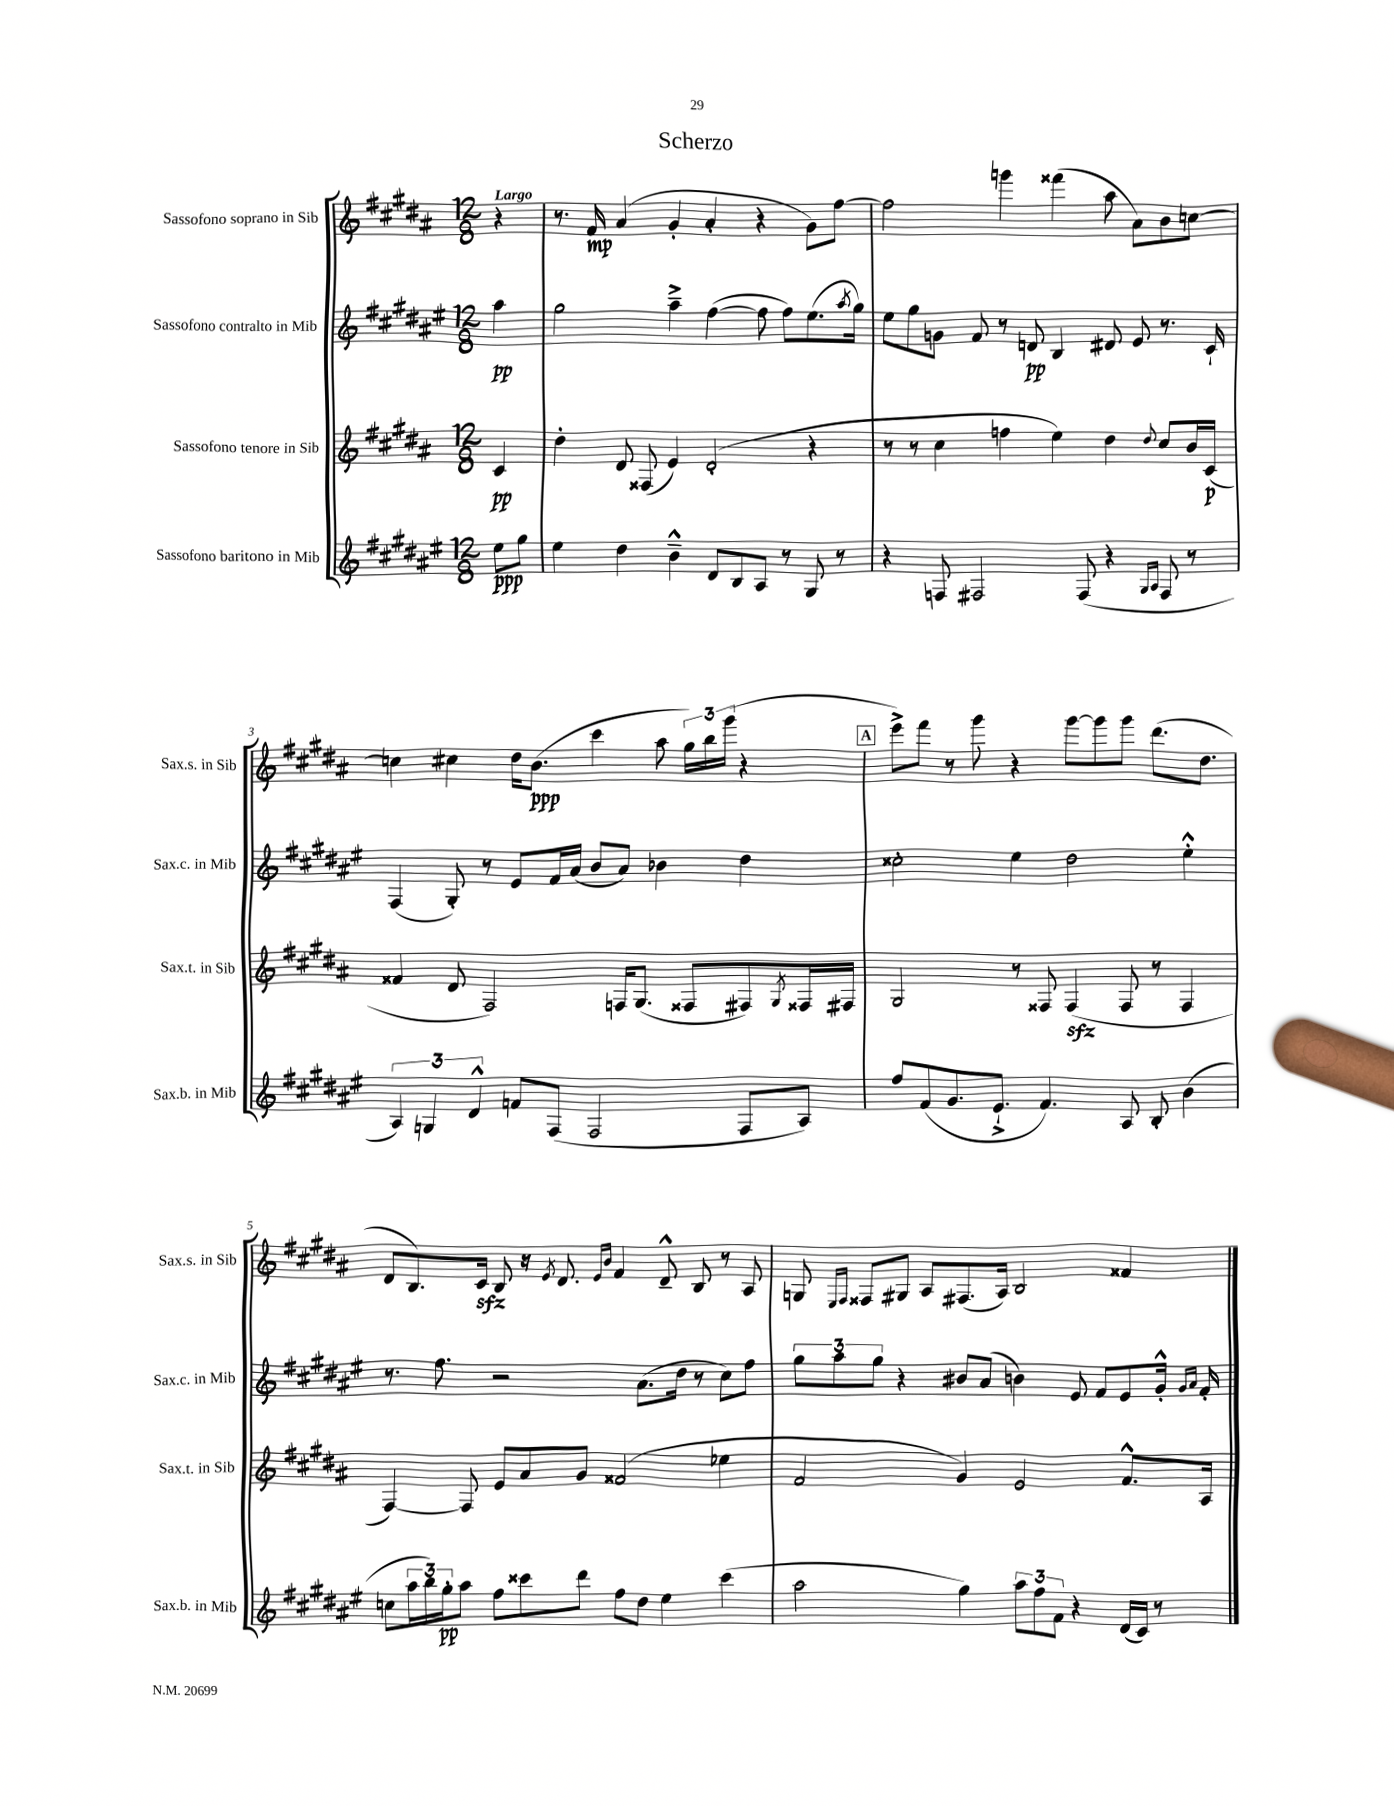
\header { title = "Scherzo" }
<<
\new StaffGroup <<
\new Staff = "s0" \with { instrumentName = "Sassofono soprano in Sib" shortInstrumentName = "Sax.s. in Sib" } {
    \clef treble \key b \major \numericTimeSignature \time 12/8 \partial 4 \tempo "Largo"
    r4 |
    r8. fis'16\mp ais'4( gis'4-. ais'4-. r4 gis'8) fis''8~ |
    fis''2 g'''4 fisis'''4( ais''8 ais'8) b'8 c''8~ |
    c''4 cis''4 dis''16 b'8.\ppp( cis'''4 ais''8 \tuplet 3/2 { gis''16) b''16 gis'''16( } r4 |
    \mark \markup { \box "A" } e'''8->) fis'''8 r8 gis'''8 r4 gis'''8~ gis'''8 gis'''8 dis'''8.( dis''8. |
    dis'8 b8.) cis'16\sfz b8 r16 \acciaccatura { e'8 } dis'8. \grace { e'16 b'16 } fis'4 dis'8---^ b8 r8 ais8 |
    g8 \grace { e16 fis16 } fisis8 gis8 ais8 fis8.( ais16) b2 fisis'4 \bar "|." |
}
\new Staff = "s1" \with { instrumentName = "Sassofono contralto in Mib" shortInstrumentName = "Sax.c. in Mib" } {
    \clef treble \key fis \major \numericTimeSignature \time 12/8 \partial 4
    ais''4\pp |
    gis''2 ais''4---> fis''4~( fis''8 fis''8) eis''8.( \acciaccatura { ais''8 } gis''16) |
    eis''8 gis''8 g'8 fis'8 r8 d'8\pp b4 dis'8 eis'8 r8. cis'16-! |
    fis4( gis8-.) r8 eis'8 fis'16 ais'16( b'8 ais'8) bes'4 dis''4 |
    \mark \markup { \box "A" } cisis''2-. eis''4 dis''2 eis''4-.-^ |
    r8. fis''8. r2 ais'8.( dis''16 r8 cis''8) fis''8 |
    \tuplet 3/2 { gis''8 ais''8 gis''8 } r4 bis'8 ais'8( b'4) eis'8 fis'8 eis'8 gis'16-.-^ \grace { gis'16 ais'16 } fis'16-. \bar "|." |
}
\new Staff = "s2" \with { instrumentName = "Sassofono tenore in Sib" shortInstrumentName = "Sax.t. in Sib" } {
    \clef treble \key b \major \numericTimeSignature \time 12/8 \partial 4
    cis'4\pp |
    dis''4-. dis'8 fisis8( e'4) dis'2-.( r4 |
    r8 r8 cis''4 f''4 e''4) dis''4 \appoggiatura { dis''8 } cis''8 b'16 cis'16\p( |
    fisis'4 dis'8 fis2) f16 gis8.( fisis8 fis8) \acciaccatura { gis8 } fisis16 fis16 |
    \mark \markup { \box "A" } gis2 r8 fisis8 fisis4\sfz( fisis8 r8 fisis4 |
    fis4~) fis8 e'8 ais'8 gis'8 fisis'2( ees''4 |
    fis'2 gis'4) e'2 fis'8.-^ ais16 \bar "|." |
}
\new Staff = "s3" \with { instrumentName = "Sassofono baritono in Mib" shortInstrumentName = "Sax.b. in Mib" } {
    \clef treble \key fis \major \numericTimeSignature \time 12/8 \partial 4
    eis''8\ppp gis''8 |
    eis''4 dis''4 b'4---^ dis'8 b8 ais8 r8 gis8 r8 |
    r4 f8 fis2 fis8( r4 \grace { gis16 ais16 } fis8 r8 |
    \tuplet 3/2 { ais4) g4 dis'4-^ } f'8 fis8( fis2 fis8 ais8) |
    \mark \markup { \box "A" } fis''8 fis'8( gis'8. eis'8.-!-> fis'4.) ais8 b8-. b'4( |
    c''8 \tuplet 3/2 { ais''16 b''16) gis''16-.\pp } ais''8 fis''8 cisis'''8 dis'''8 fis''8 dis''8 eis''4 cisis'''4( |
    ais''2 gis''4) \tuplet 3/2 { ais''8 fis''8 fis'8 } r4 dis'16( cis'16) r8 \bar "|." |
}
>>
>>
